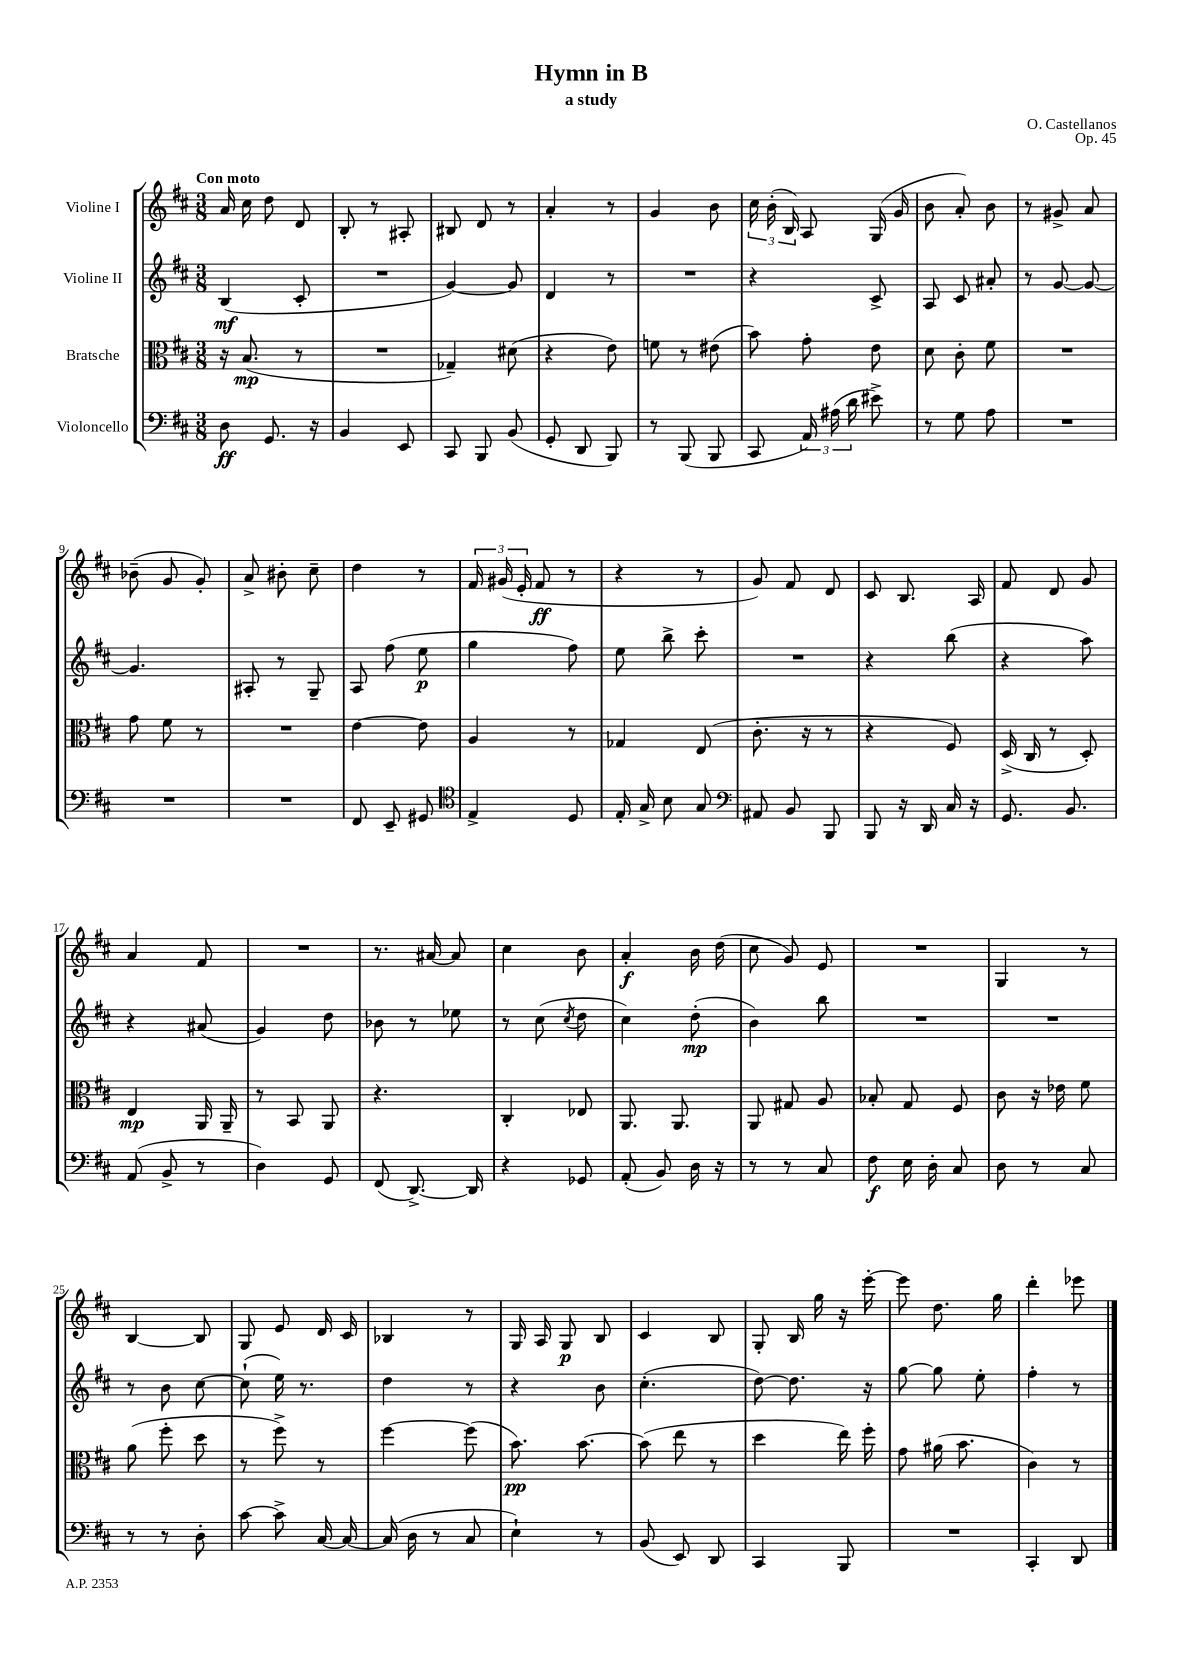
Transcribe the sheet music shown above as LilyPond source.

\header { title = "Hymn in B" composer = "O. Castellanos" subtitle = "a study" opus = "Op. 45" }
<<
\new StaffGroup <<
\new Staff = "s0" \with { instrumentName = "Violine I" } {
    \clef treble \key d \major \numericTimeSignature \time 3/8 \tempo "Con moto"
    \autoBeamOff a'16 cis''16 d''8 d'8 |
    b8-. r8 ais8-. |
    bis8 d'8 r8 |
    a'4-. r8 |
    g'4 b'8 |
    \tuplet 3/2 { cis''16 b'16-.( b16) } a8 g16( g'16 |
    b'8 a'8-.) b'8 |
    r8 gis'8-> a'8 |
    bes'8--( g'8 g'8-.) |
    a'8-> bis'8-. cis''8-- |
    d''4 r8 |
    \tuplet 3/2 { fis'16 gis'16( e'16-. } fis'8\ff r8 |
    r4 r8 |
    g'8) fis'8 d'8 |
    cis'8 b8. a16 |
    fis'8 d'8 g'8 |
    a'4 fis'8 |
    R4. |
    r8. ais'16~ ais'8 |
    cis''4 b'8 |
    a'4-.\f b'16 d''16( |
    cis''8 g'8) e'8 |
    R4. |
    g4 r8 |
    b4~ b8 |
    g8 e'8 d'16 cis'16 |
    bes4 r8 |
    g16 a16 g8\p b8 |
    cis'4 b8 |
    g8-. b16 g''16 r16 e'''16~-. |
    e'''8 d''8. g''16 |
    d'''4-. ees'''8 \bar "|." |
}
\new Staff = "s1" \with { instrumentName = "Violine II" } {
    \clef treble \key d \major \numericTimeSignature \time 3/8
    \autoBeamOff b4\mf( cis'8-. |
    R4. |
    g'4~) g'8 |
    d'4 r8 |
    R4. |
    r4 cis'8-> |
    a8 cis'8 ais'8-. |
    r8 g'8~ g'8~ |
    g'4. |
    ais8-. r8 g8-- |
    a8 fis''8( e''8\p |
    g''4 fis''8) |
    e''8 b''8-> cis'''8-. |
    R4. |
    r4 b''8( |
    r4 a''8) |
    r4 ais'8( |
    g'4) d''8 |
    bes'8 r8 ees''8 |
    r8 cis''8( \acciaccatura { cis''8 } d''8 |
    cis''4) d''8-.\mp( |
    b'4) b''8 |
    R4. |
    R4. |
    r8 b'8 cis''8~ |
    cis''8-!( e''16) r8. |
    d''4 r8 |
    r4 b'8 |
    cis''4.-.( |
    d''8~) d''8. r16 |
    g''8~ g''8 e''8-. |
    fis''4-. r8 \bar "|." |
}
\new Staff = "s2" \with { instrumentName = "Bratsche" } {
    \clef alto \key d \major \numericTimeSignature \time 3/8
    \autoBeamOff r16 b8.\mp( r8 |
    R4. |
    ges4--) dis'8( |
    r4 e'8) |
    f'8 r8 eis'8( |
    b'8) g'8-. e'8 |
    d'8 cis'8-. fis'8 |
    R4. |
    g'8 fis'8 r8 |
    R4. |
    e'4~ e'8 |
    a4 r8 |
    ges4 e8( |
    cis'8.-. r16 r8 |
    r4 fis8) |
    d16->( cis16 r8 d8-.) |
    e4\mp a,16 a,16-- |
    r8 b,8 a,8 |
    r4. |
    cis4-. ees8 |
    a,8. a,8. |
    a,8 gis8 a8 |
    bes8-. g8 fis8 |
    cis'8 r16 ees'16 fis'8 |
    a'8( fis''8-. d''8 |
    r8 fis''8->) r8 |
    fis''4~ fis''8( |
    b'8.\pp) b'8.~ |
    b'8( e''8 r8 |
    d''4 e''16) fis''16-. |
    g'8 ais'16( b'8. |
    cis'4) r8 \bar "|." |
}
\new Staff = "s3" \with { instrumentName = "Violoncello" } {
    \clef bass \key d \major \numericTimeSignature \time 3/8
    \autoBeamOff d8\ff g,8. r16 |
    b,4 e,8 |
    cis,8 b,,8 b,8( |
    g,8-. d,8 b,,8) |
    r8 b,,8( b,,8 |
    cis,8 \tuplet 3/2 { a,16) ais16( d'16 } eis'8->) |
    r8 g8 a8 |
    R4. |
    R4. |
    R4. |
    fis,8 e,8-- gis,8 |
    \clef tenor e4-> d8 |
    e16-. g16-> b8 g8 |
    \clef bass ais,8 b,8 b,,8 |
    b,,8 r16 d,16 cis16 r16 |
    g,8. b,8. |
    a,8( b,8-> r8 |
    d4) g,8 |
    fis,8( d,8.~->) d,16 |
    r4 ges,8 |
    a,8-.( b,8) d16 r16 |
    r8 r8 cis8 |
    fis8\f e16 d16-. cis8 |
    d8 r8 cis8 |
    r8 r8 d8-. |
    cis'8~ cis'8-> cis16~ cis16~ |
    cis16( d16 r8 cis8 |
    e4-!) r8 |
    b,8( e,8) d,8 |
    cis,4 b,,8 |
    R4. |
    cis,4-. d,8 \bar "|." |
}
>>
>>
